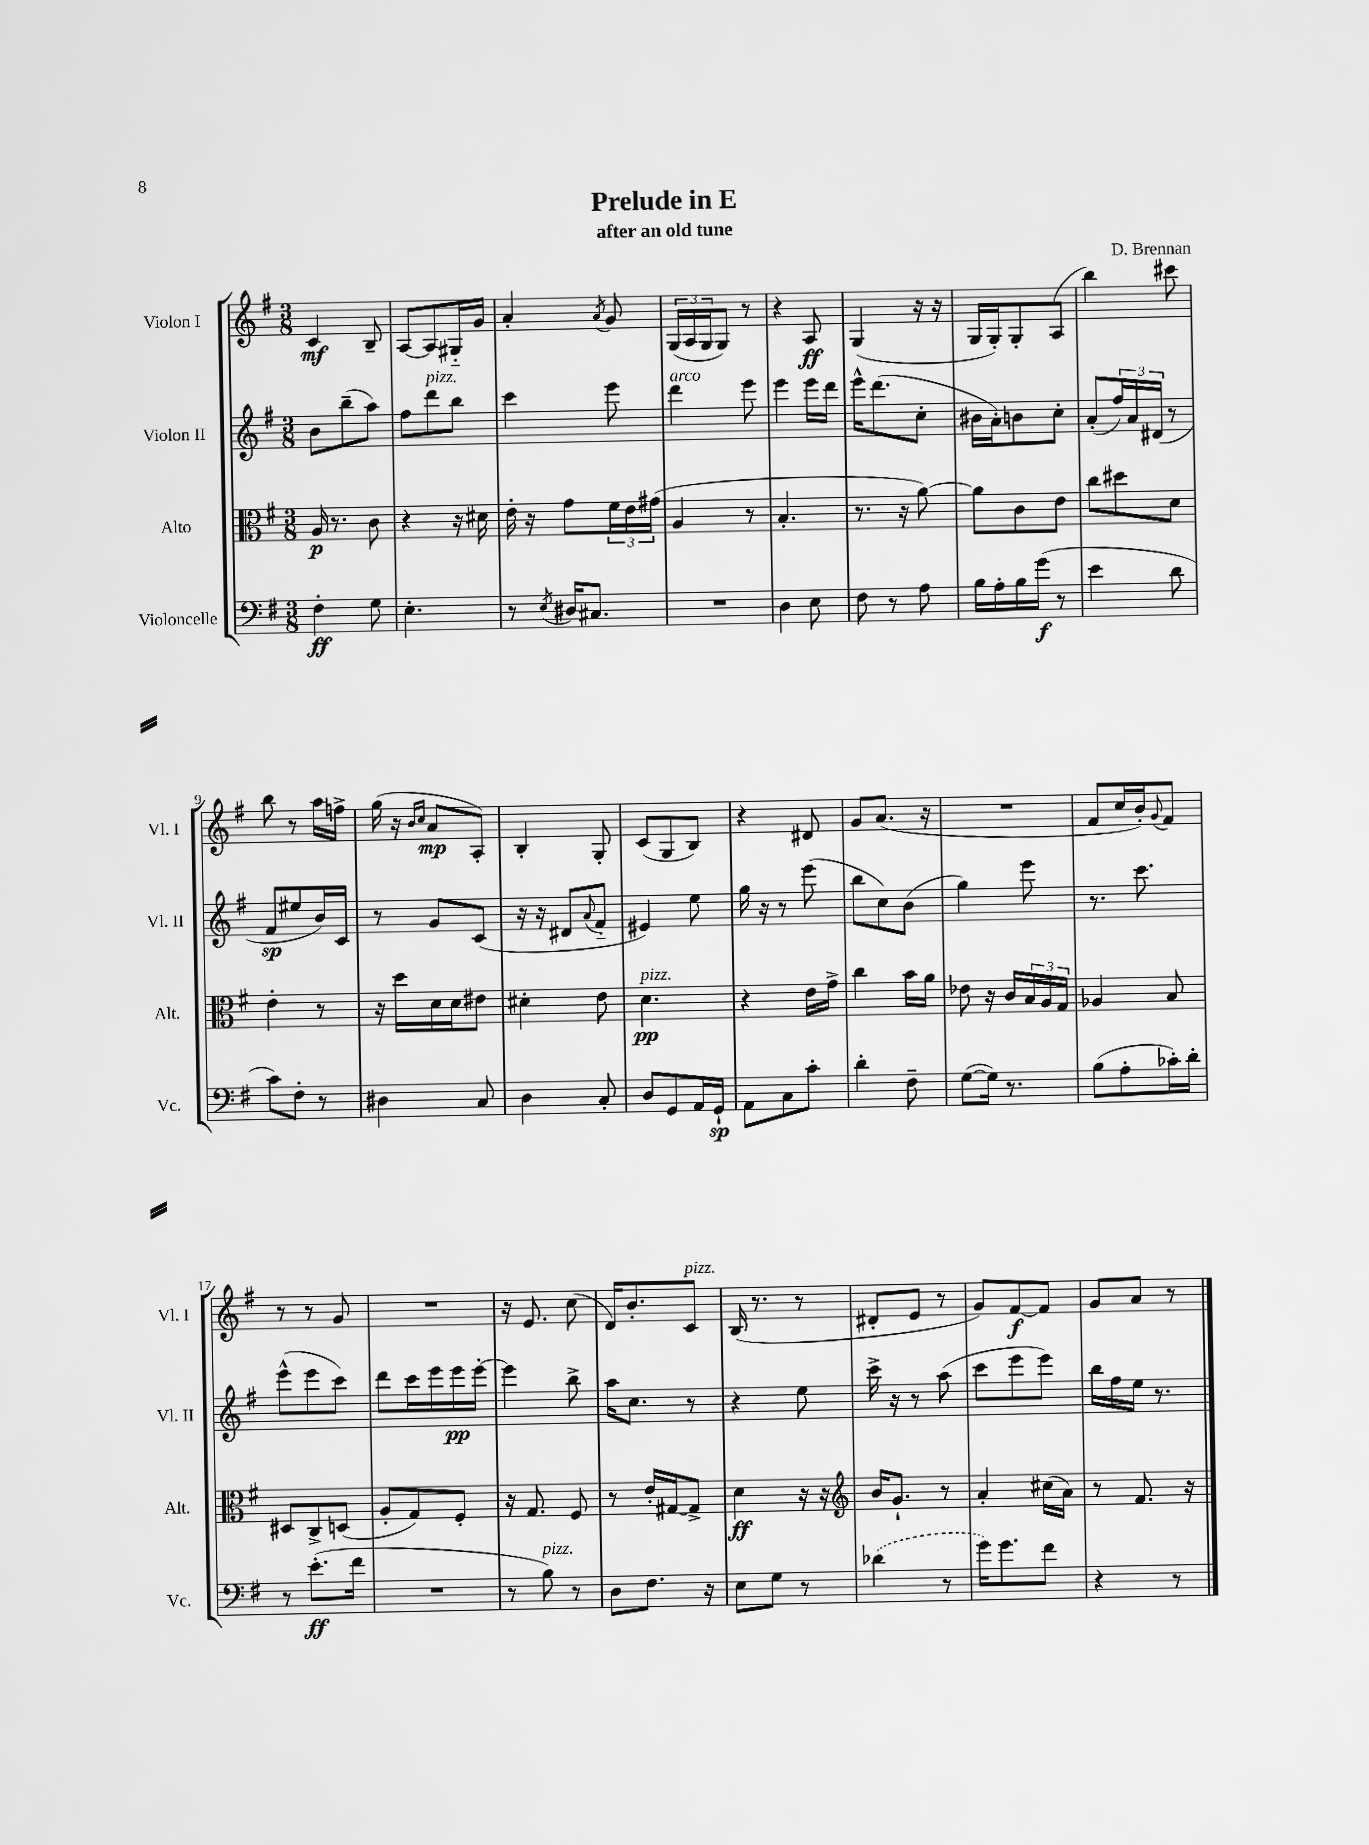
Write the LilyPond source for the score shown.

\header { title = "Prelude in E" composer = "D. Brennan" subtitle = "after an old tune" }
<<
\new StaffGroup <<
\new Staff = "s0" \with { instrumentName = "Violon I" shortInstrumentName = "Vl. I" } {
    \clef treble \key g \major \numericTimeSignature \time 3/8
    c'4\mf b8-- |
    a8~ a8 gis16-_ g'16 |
    a'4-. \acciaccatura { a'8 } g'8 |
    \tuplet 3/2 { g16( a16 g16 } g8) r8 |
    r4 a8\ff |
    g4( r16 r16 |
    g16 g16-.) g8-. a8( |
    b''4) cis'''8 |
    b''8 r8 a''16 f''16-> |
    g''16( r16 \grace { b'16 c''16 } a'8\mp a8-.) |
    b4-. g8-. |
    c'8( g8 b8) |
    r4 dis'8 |
    g'8 a'8.( r16 |
    R4. |
    fis'8 c''16 b'16-.) \appoggiatura { g'8 } fis'8 |
    r8 r8 g'8 |
    R4. |
    r16 e'8. c''8( |
    d'16) b'8.-. c'8^\markup { \italic "pizz." } |
    b16( r8. r8 |
    dis'8-. e'8 r8 |
    g'8) fis'8~\f fis'8 |
    g'8 a'8 r8 \bar "|." |
}
\new Staff = "s1" \with { instrumentName = "Violon II" shortInstrumentName = "Vl. II" } {
    \clef treble \key g \major \numericTimeSignature \time 3/8
    b'8 b''8--( a''8) |
    fis''8 d'''8^\markup { \italic "pizz." } b''8 |
    c'''4 e'''8 |
    d'''4^\markup { \italic "arco" } e'''8 |
    e'''4 e'''16 d'''16 |
    e'''16-^ d'''8.( c''8-. |
    bis'16 a'16-.) b'8 c''8-. |
    a'8-.( \tuplet 3/2 { fis''16) a'16 dis'16( } r8 |
    fis'8\sp eis''8 b'16) c'16 |
    r8 g'8 c'8( |
    r16 r16 dis'8 \appoggiatura { a'8 } fis'8-_ |
    eis'4) e''8 |
    g''16 r16 r8 e'''8( |
    b''8 c''8) b'8( |
    g''4) e'''8 |
    r8. c'''8. |
    e'''8-^( e'''8 c'''8) |
    d'''8 c'''16 e'''16 e'''16\pp e'''16~-. |
    e'''4 b''8-> |
    a''16 c''8. r8 |
    r4 e''8 |
    c'''16-> r16 r8 a''8( |
    c'''8 e'''8 e'''8) |
    b''16 fis''16 e''16 r8. \bar "|." |
}
\new Staff = "s2" \with { instrumentName = "Alto" shortInstrumentName = "Alt." } {
    \clef alto \key g \major \numericTimeSignature \time 3/8
    a16\p r8. c'8 |
    r4 r16 dis'16 |
    e'16-. r16 g'8 \tuplet 3/2 { fis'16 e'16 gis'16( } |
    a4 r8 |
    b4.-. |
    r8. r16 a'8~) |
    a'8 c'8 e'8 |
    c''8 dis''8 d'8 |
    e'4-. r8 |
    r16 d''16 d'16 d'16 eis'8 |
    dis'4-. e'8 |
    d'4.\pp^\markup { \italic "pizz." } |
    r4 e'16 g'16-> |
    c''4 b'16 a'16 |
    ees'8 r16 c'16 \tuplet 3/2 { b16 a16 g16 } |
    aes4 b8 |
    dis8 c8-> d8( |
    a8-. g8) fis8-. |
    r16 g8. fis8 |
    r8 e'16-. gis16~ gis8-> |
    d'4\ff r16 r16 |
    \clef treble b'16 g'8.-! r8 |
    a'4-. cis''16( a'16) |
    r8 fis'8. r16 \bar "|." |
}
\new Staff = "s3" \with { instrumentName = "Violoncelle" shortInstrumentName = "Vc." } {
    \clef bass \key g \major \numericTimeSignature \time 3/8
    fis4-.\ff g8 |
    e4.-. |
    r8 \acciaccatura { e8 } dis16 cis8. |
    R4. |
    d4 e8 |
    fis8 r8 a8 |
    b16 a16-. b16 g'16\f( r8 |
    e'4 d'8 |
    c'8) fis8-. r8 |
    dis4 c8 |
    d4 c8-. |
    d8 g,8 a,16 g,16-!\sp |
    a,8 c8 c'8-. |
    d'4-. fis8-- |
    g8~( g16) r8. |
    b8( a8-. ces'16-.) d'16-. |
    r8 e'8.-.\ff( fis'16 |
    R4. |
    r8 b8^\markup { \italic "pizz." }) r8 |
    d8 fis8. r16 |
    e8 g8 r8 |
    \once \slurDashed des'4( r8 |
    g'16) g'8. fis'8 |
    r4 r8 \bar "|." |
}
>>
>>
